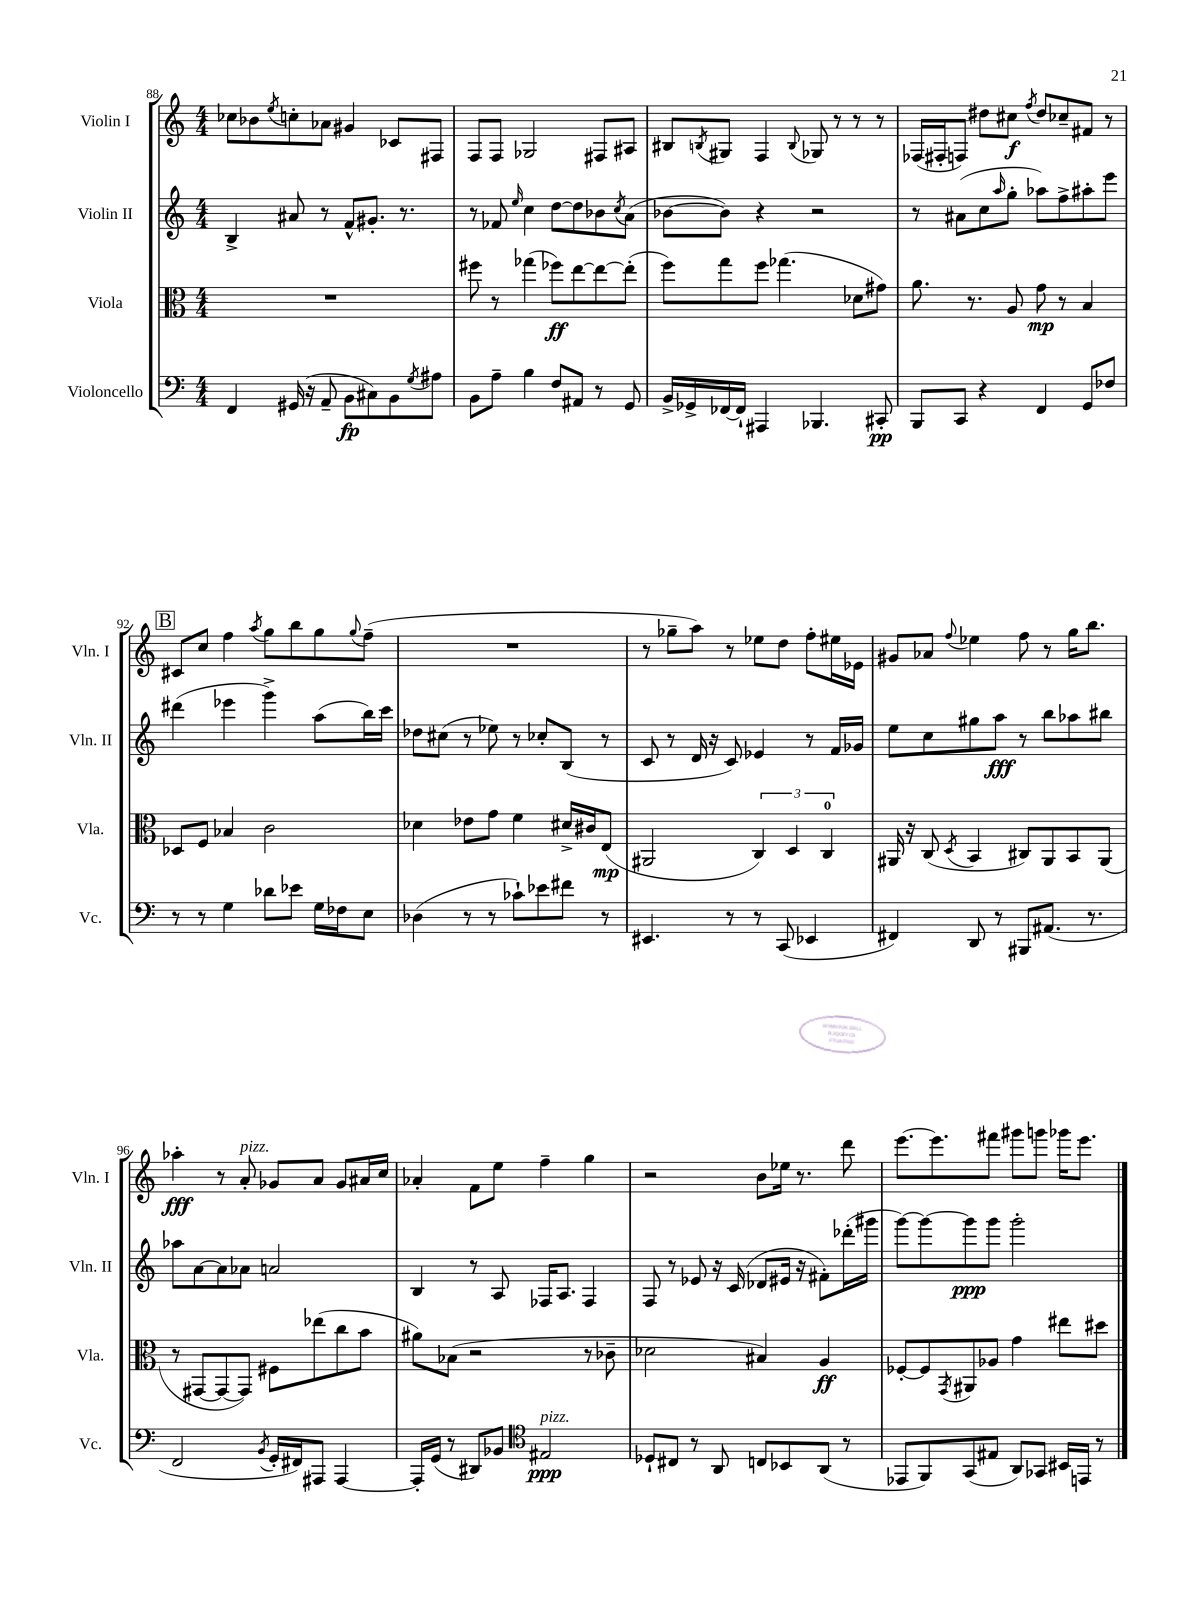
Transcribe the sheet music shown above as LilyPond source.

<<
\new StaffGroup <<
\new Staff = "s0" \with { instrumentName = "Violin I" shortInstrumentName = "Vln. I" } {
    \clef treble \key c \major \numericTimeSignature \time 4/4
    ces''8 bes'8 \acciaccatura { e''8 } c''8-. aes'8 gis'4 ces'8 fis8 |
    f8 f8 ges2 fis8 ais8 |
    bis8 \acciaccatura { b8 } gis8 f4 \appoggiatura { b8 } ges8 r8 r8 r8 |
    fes16( fis16-. f8) dis''8 cis''8\f \acciaccatura { f''8 } dis''8 ces''8-- fis'8 r8 |
    \mark \markup { \box "B" } cis'8 c''8 f''4 \acciaccatura { a''8 } g''8 b''8 g''8 \appoggiatura { g''8 } f''8--( |
    R1 |
    r8 ges''8-- a''8) r8 ees''8 d''8 f''8-. eis''16 ees'16 |
    gis'8 aes'8 \appoggiatura { f''8 } ees''4 f''8 r8 g''16 b''8. |
    aes''4-.\fff r8 a'8-.^\markup { \italic "pizz." } ges'8 a'8 ges'8 ais'16 c''16 |
    aes'4-. f'8 e''8 f''4-- g''4 |
    r2 b'8 ees''16 r8. d'''8 |
    e'''8.~ e'''8. fis'''8 gis'''8 g'''8 ges'''16 e'''8. \bar "|." |
}
\new Staff = "s1" \with { instrumentName = "Violin II" shortInstrumentName = "Vln. II" } {
    \clef treble \key c \major \numericTimeSignature \time 4/4
    b4-> ais'8 r8 f'8-^ gis'8.-. r8. |
    r8 fes'8 \grace { e''16 } c''4 d''8~ d''8 bes'8 \acciaccatura { c''8 } a'8( |
    bes'8~ bes'8) r4 r2 |
    r8 ais'8( c''8 \grace { a''16 } g''8-. aes''8) f''8-> ais''8-. e'''8 |
    \mark \markup { \box "B" } dis'''4( ees'''4 g'''4->) a''8( b''16) c'''16 |
    des''8 cis''8( r8 ees''8) r8 ces''8-. b8( r8 |
    c'8 r8 d'16 r16 c'8) ees'4 r8 f'16 ges'16 |
    e''8 c''8 gis''8 a''8\fff r8 b''8 aes''8 bis''8 |
    aes''8 a'8~ a'8 aes'8 a'2 |
    b4 r8 a8 fes16 a8. fes4 |
    f8 r8 ees'8 r16 c'16( des'8 eis'16 r16 fis'8-.) des'''16-.( gis'''16 |
    g'''8~) g'''8~ g'''8\ppp g'''8 g'''2-. \bar "|." |
}
\new Staff = "s2" \with { instrumentName = "Viola" shortInstrumentName = "Vla." } {
    \clef alto \key c \major \numericTimeSignature \time 4/4
    R1 |
    fis''8 r8 ges''4( fes''8\ff) e''8~ e''8~ e''8-.( |
    f''8) g''8 f''8 ges''4.( des'8 gis'8) |
    a'8. r8. a8 g'8\mp r8 b4 |
    \mark \markup { \box "B" } des8 f8 bes4 c'2 |
    des'4 ees'8 g'8 f'4 dis'16-> cis'16 e8\mp( |
    ais,2 \tuplet 3/2 { c4) d4 c4-0 } |
    ais,16 r16 c8( \acciaccatura { d8 } b,4 cis8) ais,8 b,8 ais,8( |
    r8 gis,8~ gis,8~ gis,8) fis8 ees''8( c''8 b'8 |
    ais'8) bes8( r2 r8 ces'8-- |
    des'2 bis4) a4\ff |
    fes8~-. fes8 \acciaccatura { g,8 } ais,8 aes8 g'4 eis''8 dis''8 \bar "|." |
}
\new Staff = "s3" \with { instrumentName = "Violoncello" shortInstrumentName = "Vc." } {
    \clef bass \key c \major \numericTimeSignature \time 4/4
    f,4 gis,16( r16 a,8-- b,8\fp cis8) b,8 \acciaccatura { g8 } ais8 |
    b,8 a8-- b4 f8 ais,8 r8 g,8 |
    b,16-> ges,16-> fes,16~ fes,16-! ais,,4 bes,,4. cis,8-.\pp |
    b,,8 c,8 r4 f,4 g,8 fes8 |
    \mark \markup { \box "B" } r8 r8 g4 des'8 ees'8 g16 fes16 e8 |
    des4( r8 r8 ces'8-!) ees'8 fis'8 r8 |
    eis,4. r8 r8 c,8( ees,4 |
    fis,4) d,8 r8 bis,,8 ais,8.( r8. |
    f,2 \acciaccatura { b,8 } g,16-. fis,16) ais,,8 ais,,4~ |
    ais,,16-. g,16( r8 dis,8) bes,8 \clef tenor eis2\ppp^\markup { \italic "pizz." } |
    des8-! cis8 r8 a,8 c8 bes,8 a,8( r8 |
    ees,8 f,8) g,8( eis8 a,8) ges,8 bis,16 e,16 r8 \bar "|." |
}
>>
>>
\layout { \context { \Score currentBarNumber = #88 } }
